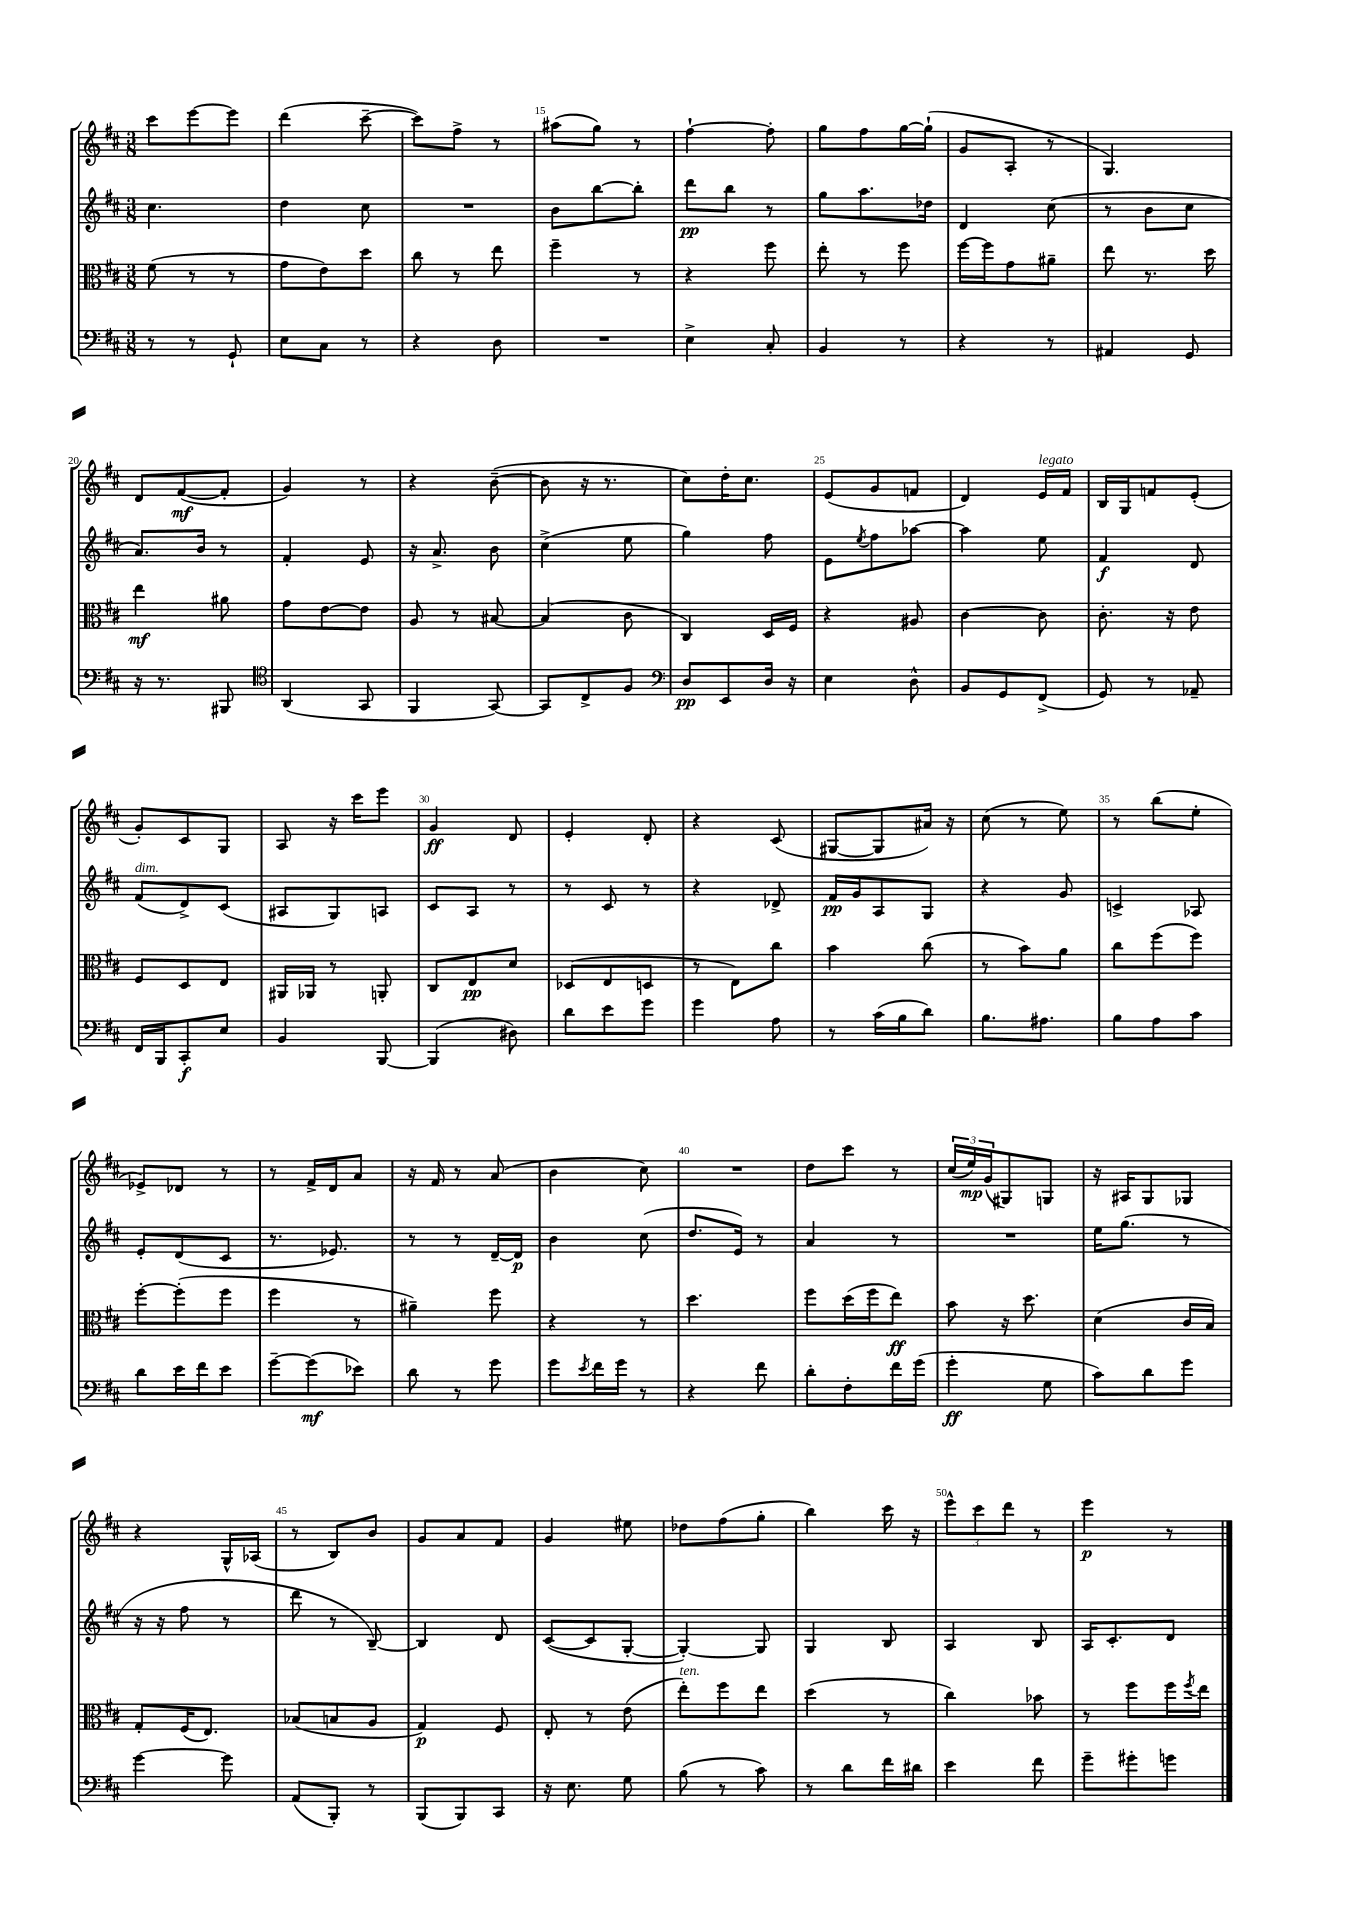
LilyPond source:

<<
\new StaffGroup <<
\new Staff = "s0" {
    \clef treble \key d \major \numericTimeSignature \time 3/8
    cis'''8 e'''8~ e'''8 |
    d'''4( cis'''8~-- |
    cis'''8) fis''8-> r8 |
    ais''8( g''8) r8 |
    fis''4~-! fis''8-. |
    g''8 fis''8 g''16~ g''16-!( |
    g'8 a8-. r8 |
    g4.) |
    d'8 fis'8~\mf( fis'8-. |
    g'4) r8 |
    r4 b'8~--( |
    b'8 r16 r8. |
    cis''8) d''16-. cis''8. |
    e'8( g'8 f'8 |
    d'4) e'16^\markup { \italic "legato" } fis'16 |
    b16 g16 f'8 e'8-.( |
    g'8-.) cis'8 g8 |
    a8 r16 cis'''16 e'''8 |
    g'4\ff d'8 |
    e'4-. d'8-. |
    r4 cis'8( |
    gis8~ gis8 ais'16) r16 |
    cis''8( r8 e''8) |
    r8 b''8( e''8-. |
    ees'8->) des'8 r8 |
    r8 fis'16-> d'16 a'8 |
    r16 fis'16 r8 a'8( |
    b'4 cis''8) |
    R4. |
    d''8 cis'''8 r8 |
    \tuplet 3/2 { cis''16( e''16\mp) g'16( } gis8) g8 |
    r16 ais16 g8 ges8 |
    r4 g16-^ aes16( |
    r8 b8) b'8 |
    g'8 a'8 fis'8 |
    g'4 eis''8 |
    des''8 fis''8( g''8-. |
    b''4) cis'''16 r16 |
    \tuplet 3/2 { e'''8-^ cis'''8 d'''8 } r8 |
    e'''4\p r8 \bar "|." |
}
\new Staff = "s1" {
    \clef treble \key d \major \numericTimeSignature \time 3/8
    cis''4. |
    d''4 cis''8 |
    R4. |
    b'8 b''8~ b''8-. |
    d'''8\pp b''8 r8 |
    g''8 a''8. des''16 |
    d'4 cis''8( |
    r8 b'8 cis''8 |
    a'8.) b'16 r8 |
    fis'4-. e'8 |
    r16 a'8.-> b'8 |
    cis''4->( e''8 |
    g''4) fis''8 |
    e'8 \acciaccatura { e''8 } fis''8 aes''8~ |
    aes''4 e''8 |
    fis'4\f d'8 |
    fis'8^\markup { \italic "dim." }( d'8->) cis'8( |
    ais8 g8) a8 |
    cis'8 a8 r8 |
    r8 cis'8 r8 |
    r4 des'8-> |
    fis'16\pp g'16 a8 g8 |
    r4 g'8 |
    c'4-> aes8 |
    e'8-. d'8( cis'8 |
    r8. ees'8.) |
    r8 r8 d'16~-- d'16\p |
    b'4 cis''8( |
    d''8. e'16) r8 |
    a'4 r8 |
    R4. |
    e''16 g''8.( r8 |
    r16 r16 fis''8 r8 |
    d'''8 r8 b8~--) |
    b4 d'8 |
    cis'8~( cis'8 g8~-. |
    g4~-.) g8 |
    g4 b8 |
    a4 b8 |
    a16 cis'8.-. d'8 \bar "|." |
}
\new Staff = "s2" {
    \clef alto \key d \major \numericTimeSignature \time 3/8
    fis'8( r8 r8 |
    g'8 e'8) d''8 |
    cis''8 r8 e''8 |
    fis''4-- r8 |
    r4 fis''8 |
    e''8-. r8 fis''8 |
    fis''16~ fis''16 g'8 ais'8-- |
    e''8 r8. d''16 |
    e''4\mf ais'8 |
    g'8 e'8~ e'8 |
    a8 r8 bis8~ |
    bis4( cis'8 |
    cis4) d16 fis16 |
    r4 ais8 |
    cis'4~ cis'8 |
    cis'8.-. r16 e'8 |
    fis8 d8 e8 |
    ais,16 aes,16 r8 a,8-. |
    cis8 e8\pp d'8 |
    des8( e8 d8 |
    r8 e8) cis''8 |
    b'4 cis''8( |
    r8 b'8) a'8 |
    cis''8 fis''8( fis''8) |
    fis''8~-. fis''8-.( fis''8 |
    fis''4 r8 |
    ais'4--) fis''8 |
    r4 r8 |
    d''4. |
    fis''8 d''16( fis''16 e''8\ff) |
    b'8 r16 d''8. |
    d'4( cis'16 b16) |
    g8-. fis16( e8.) |
    bes8( b8 a8 |
    g4\p) fis8 |
    e8-. r8 e'8( |
    e''8-.^\markup { \italic "ten." }) fis''8 e''8 |
    d''4( r8 |
    cis''4) bes'8 |
    r8 fis''8 fis''16 \acciaccatura { fis''8 } e''16 \bar "|." |
}
\new Staff = "s3" {
    \clef bass \key d \major \numericTimeSignature \time 3/8
    r8 r8 g,8-! |
    e8 cis8 r8 |
    r4 d8 |
    R4. |
    e4-> cis8-. |
    b,4 r8 |
    r4 r8 |
    ais,4 g,8 |
    r16 r8. bis,,8 |
    \clef tenor a,4( g,8 |
    fis,4 g,8~) |
    g,8 cis8-> fis8 |
    \clef bass d8\pp e,8 d16 r16 |
    e4 d8-^ |
    b,8 g,8 fis,8->( |
    g,8) r8 aes,8-- |
    fis,16 b,,16 cis,8-.\f e8 |
    b,4 b,,8~ |
    b,,4( dis8) |
    d'8 e'8 g'8 |
    g'4 a8 |
    r8 cis'16( b16 d'8) |
    b8. ais8. |
    b8 a8 cis'8 |
    d'8 e'16 fis'16 e'8 |
    g'8~-- g'8\mf( ees'8) |
    d'8 r8 g'8 |
    g'8 \acciaccatura { e'8 } fis'16 g'16 r8 |
    r4 fis'8 |
    d'8-. fis8-. fis'16 g'16( |
    g'4-.\ff g8 |
    cis'8) d'8 g'8 |
    g'4~ g'8 |
    a,8( b,,8-.) r8 |
    b,,8( b,,8) cis,8 |
    r16 e8. g8 |
    b8( r8 cis'8) |
    r8 d'8 fis'16 dis'16 |
    e'4 fis'8 |
    g'8-- gis'8-. g'8 \bar "|." |
}
>>
>>
\layout { \context { \Score currentBarNumber = #12 \override BarNumber.break-visibility = ##(#f #t #t) barNumberVisibility = #(every-nth-bar-number-visible 5) } }
